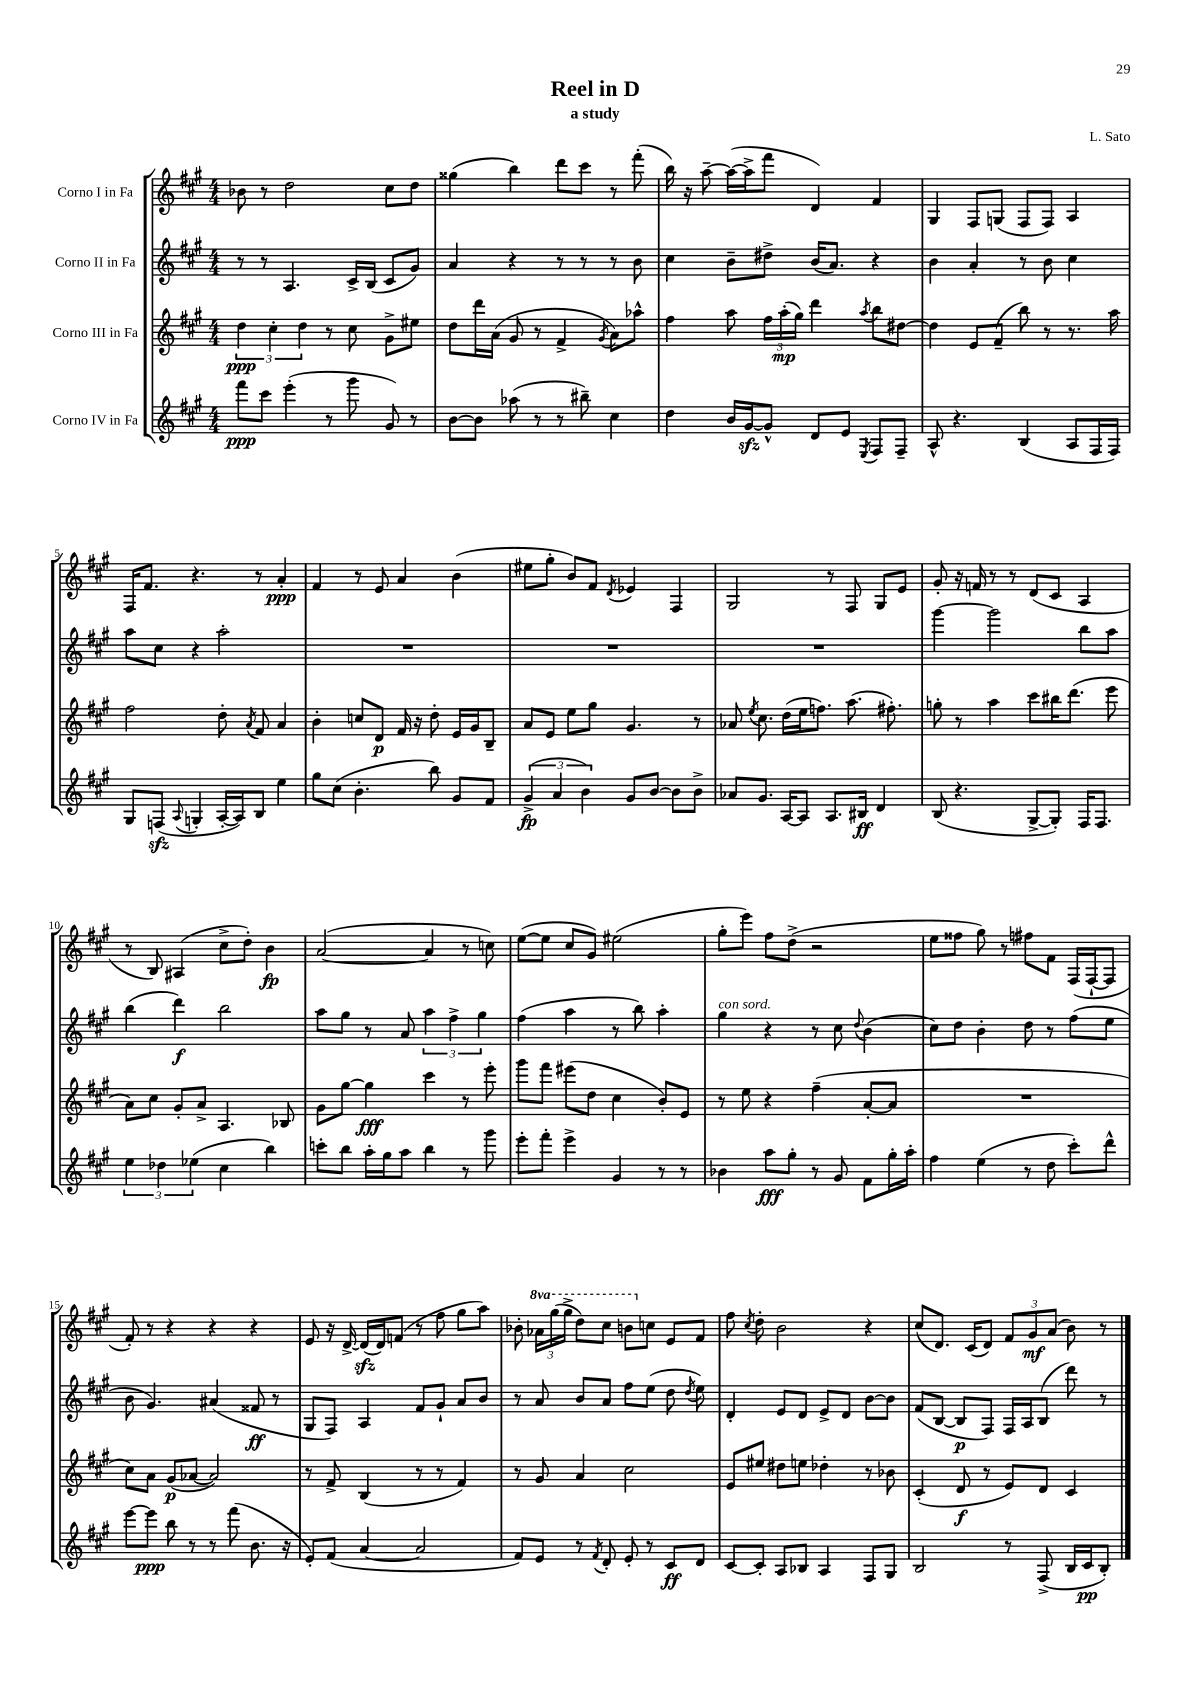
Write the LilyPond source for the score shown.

\header { title = "Reel in D" composer = "L. Sato" subtitle = "a study" }
<<
\new StaffGroup <<
\new Staff = "s0" \with { instrumentName = "Corno I in Fa" } {
    \clef treble \key a \major \numericTimeSignature \time 4/4 \set Staff.ottavationMarkups = #ottavation-simple-ordinals
    \autoBeamOff bes'8 r8 d''2 cis''8[ d''8] |
    gisis''4( b''4) d'''8[ cis'''8] r8 fis'''8-.( |
    b''16) r16 a''8~-- a''16[~( a''16-> fis'''8] d'4) fis'4 |
    gis4 fis8[ g8]( fis8[ fis8]) a4 |
    fis16[ fis'8.] r4. r8 a'4-.\ppp |
    fis'4 r8 e'8 a'4 b'4( |
    eis''8[ gis''8]-. b'8[) fis'8] \acciaccatura { d'8 } ees'4 fis4 |
    gis2 r8 fis8 gis8[ e'8] |
    gis'8-. r16 f'16 r8 r8 d'8[( cis'8] a4 |
    r8 b8) ais4( cis''8[-> d''8]-.) b'4\fp |
    a'2~( a'4 r8 c''8) |
    e''8[~( e''8] cis''8[ gis'8]) eis''2( |
    gis''8[-. e'''8]) fis''8[ d''8]->( r2 |
    e''8[ fisis''8] gis''8) r8 fis''8[ fis'8] fis16[( fis16~-! fis8] |
    fis'8-.) r8 r4 r4 r4 |
    e'8 r16 d'16~-> d'16[\sfz( d'16) f'8]( r8 fis''8 gis''8[ a''8]) |
    bes'8-. \tuplet 3/2 { \ottava #1 aes''16[ gis'''16( gis'''16]-> } d'''8[) cis'''8] b''!8[ \ottava #0 c''8] e'8[ fis'8] |
    fis''8 \acciaccatura { cis''8 } d''8-. b'2 r4 |
    cis''8[( d'8.]) cis'16[( d'8]) \tuplet 3/2 { fis'8[ gis'8\mf a'8]( } b'8) r8 \bar "|." |
}
\new Staff = "s1" \with { instrumentName = "Corno II in Fa" } {
    \clef treble \key a \major \numericTimeSignature \time 4/4
    \autoBeamOff r8 r8 a4. cis'16[-> b16]( cis'8[ gis'8]) |
    a'4 r4 r8 r8 r8 b'8 |
    cis''4 b'8[-- dis''8]-> b'16[( a'8.]) r4 |
    b'4 a'4-. r8 b'8 cis''4 |
    a''8[ cis''8] r4 a''2-. |
    R1 |
    R1 |
    R1 |
    gis'''4~ gis'''2 b''8[ a''8] |
    b''4( d'''4\f) b''2 |
    a''8[ gis''8] r8 a'8 \tuplet 3/2 { a''4 fis''4-> gis''4 } |
    fis''4( a''4 r8 b''8) a''4-. |
    gis''4^\markup { \italic "con sord." } r4 r8 cis''8 \appoggiatura { d''8 } b'4( |
    cis''8[) d''8] b'4-. d''8 r8 fis''8[( e''8] |
    b'8 gis'4.) ais'4( fisis'8\ff r8 |
    gis8[ fis8]) a4 fis'8[ gis'8]-! a'8[ b'8] |
    r8 a'8 b'8[ a'8] fis''8[ e''8]( d''8 \acciaccatura { d''8 } e''8) |
    d'4-. e'8[ d'8] e'8[-> d'8] b'8[~ b'8] |
    fis'8[( b8]~ b8[\p fis8]) fis16[ a16 b8]( d'''8) r8 \bar "|." |
}
\new Staff = "s2" \with { instrumentName = "Corno III in Fa" } {
    \clef treble \key a \major \numericTimeSignature \time 4/4
    \autoBeamOff \tuplet 3/2 { d''4\ppp cis''4-. d''4 } r8 cis''8 gis'8[-> eis''8] |
    d''8[ d'''16 a'16]( gis'8 r8 fis'4-> \acciaccatura { gis'8 } a'8[) aes''8]-^ |
    fis''4 a''8 \tuplet 3/2 { fis''16[ a''16-.\mp( gis''16]) } d'''4 \acciaccatura { a''8 } b''8[ dis''8]~ |
    dis''4 e'8[ fis'8]--( b''8) r8 r8. a''16 |
    fis''2 d''8-. \acciaccatura { a'8 } fis'8 a'4 |
    b'4-. c''8[ d'8]\p fis'16 r16 d''8-. e'16[ gis'16 b8]-- |
    a'8[ e'8] e''8[ gis''8] gis'4. r8 |
    aes'8 \acciaccatura { e''8 } cis''8. d''16[( e''16 f''8.]) a''8.( fis''8.-.) |
    g''8-. r8 a''4 cis'''8[ bis''16 d'''8.]( e'''8 |
    a'8[) cis''8] gis'8[-. a'8]-> a4. bes8 |
    gis'8[ gis''8]~ gis''4\fff cis'''4 r8 e'''8-. |
    gis'''8[ fis'''8] eis'''8[( d''8] cis''4 b'8[-.) e'8] |
    r8 e''8 r4 fis''4--( a'8[~-. a'8] |
    R1 |
    cis''8[) a'8] gis'8[\p( aes'8]~ aes'2) |
    r8 fis'8-> b4( r8 r8 fis'4) |
    r8 gis'8 a'4 cis''2 |
    e'8[ eis''8] dis''8[ e''8] des''4-. r8 bes'8 |
    cis'4-.( d'8\f r8 e'8[) d'8] cis'4 \bar "|." |
}
\new Staff = "s3" \with { instrumentName = "Corno IV in Fa" } {
    \clef treble \key a \major \numericTimeSignature \time 4/4
    \autoBeamOff fis'''8[\ppp cis'''8] e'''4-.( r8 gis'''8 gis'8) r8 |
    b'8[~ b'8] aes''8( r8 r8 bis''8--) cis''4 |
    d''4 b'16[ gis'16~\sfz gis'8]-^ d'8[ e'8] \acciaccatura { e8 } fis8[ fis8]-- |
    a8-^ r4. b4( a8[ fis16 fis16]) |
    gis8[ f8]\sfz( \appoggiatura { a8 } g4-. a16[~-. a16) b8] e''4 |
    gis''8[ cis''8]( b'4.-. b''8) gis'8[ fis'8] |
    \tuplet 3/2 { gis'4->\fp( a'4 b'4) } gis'8[ b'8]~ b'8[ b'8]-> |
    aes'8[ gis'8.] a16[~ a8] a8.[ bis16]\ff d'4 |
    b8( r4. gis8[~-> gis8]-.) fis16[ fis8.] |
    \tuplet 3/2 { e''4 des''4 ees''4( } cis''4 b''4) |
    c'''8[-. b''8] a''16[-. gis''16 a''8] b''4 r8 gis'''8 |
    e'''8[-. fis'''8]-. e'''4-> gis'4 r8 r8 |
    bes'4 a''8[\fff gis''8]-. r8 gis'8 fis'8[ gis''16-. a''16]-. |
    fis''4 e''4( r8 d''8 cis'''8[-.) d'''8]-^ |
    e'''8[~ e'''8]\ppp b''8 r8 r8 fis'''8( b'8. r16 |
    e'8[-.) fis'8]( a'4~ a'2 |
    fis'8[) e'8] r8 \acciaccatura { fis'8 } d'8-. e'8-. r8 cis'8[\ff d'8] |
    cis'8[~ cis'8]-. a8[ bes8] a4 fis8[ gis8] |
    b2 r8 fis8->( b16[ cis'16\pp b8]-.) \bar "|." |
}
>>
>>
